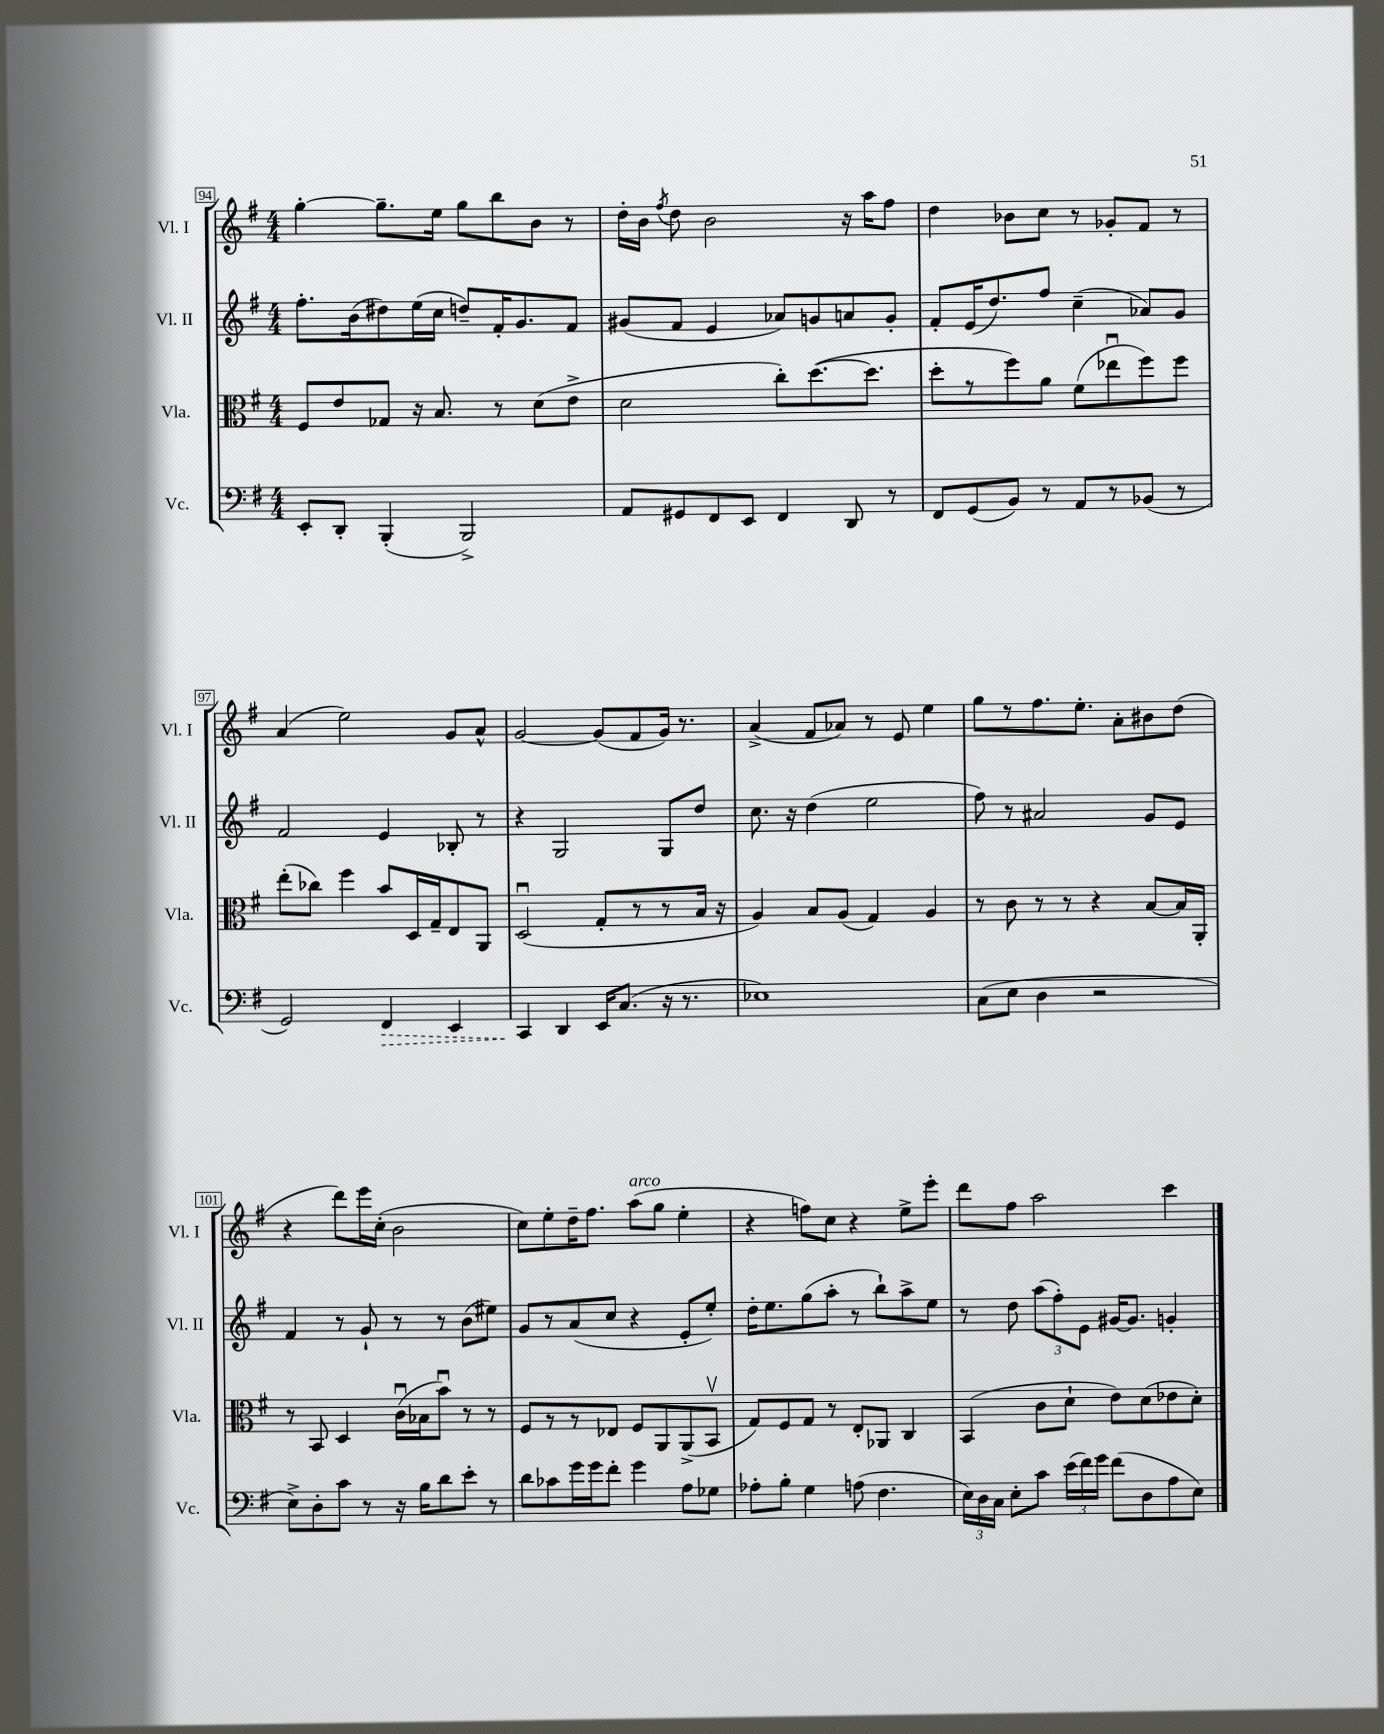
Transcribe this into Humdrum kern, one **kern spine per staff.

**kern	**dynam	**kern	**kern	**kern
*part4	*part4	*part3	*part2	*part1
*staff4	*staff4	*staff3	*staff2	*staff1
*I"Vc.	*	*I"Vla.	*I"Vl. II	*I"Vl. I
*I'Vc.	*	*I'Vla.	*I'Vl. II	*I'Vl. I
*clefF4	*	*clefC3	*clefG2	*clefG2
*k[f#]	*	*k[f#]	*k[f#]	*k[f#]
*M4/4	*	*M4/4	*M4/4	*M4/4
=94	=94	=94	=94	=94
8EE'/L	.	8F#/L	8.ff#'\L	[4gg'\
8DD'/J	.	8e/	.	.
.	.	.	(16b\k	.
(4BBB'/	.	8G-X/J	8dd#X\)	8.gg~\L]
.	.	16r	(16ee\L	.
.	.	8.B/	16cc\JJ	16ee\Jk
2BBB^/)	.	.	8ddn~/L)	8gg\L
.	.	8r	16f#'/K	8bb\
.	.	.	8.g/	.
.	.	(8d\L	.	8b\J
.	.	8e^\J	8f#/J	8r
=95	=95	=95	=95	=95
8AA/L	.	2d\	(8g#X/L	16dd'\LL
.	.	.	.	16b\JJ
.	.	.	.	8qff#/
8GG#X/	.	.	8f#/J	8dd\
8FF#/	.	.	4e/	2b\
8EE/J	.	.	.	.
4FF#/	.	8cc'\L)	8a-X/L)	.
.	.	([8.dd\	8gn/	.
8DD/	.	.	8an/	16r
.	.	8.dd\J]	.	16aa\KL
8r	.	.	8g'/J	8ff#\J
=96	=96	=96	=96	=96
8FF#/L	.	8dd'\L	8f#'/L	4dd\
(8GG/	.	8r	(16e/K	.
.	.	.	8.dd/)	.
8BB/J)	.	8ff#\)	.	8b-X\L
8r	.	8a\J	8ff#/J	8cc\J
8AA/L	.	(8f#\L	(4cc~\	8r
8r	.	8ee-Xu\	.	8g-X'/L
(8BB-X/J	.	8ff#\)	8a-X/L)	8f#/J
8r	.	8ff#\J	8g/J	8r
!!LO:LB:g=z
=97	=97	=97	=97	=97
2GG/)	.	(8ee'\L	2f#/	(4a/
.	.	8cc-X\J)	.	.
.	.	4ff#\	.	2ee\)
!	!LO:HP:b	!	!	!
4FF#/	>	8b/L	4e/	.
.	.	16D/L	.	.
.	.	16G~/J	.	.
4EE/	.	8E/	8B-X'/	8g/L
.	.	8AA/J	8r	8a^^/J
=98	=98	=98	=98	=98
4CC/	.	(2Du/	4r	[2g/
4DD/	]	.	2G/	.
16EE/KL	.	8G'/L	.	(8g/L]
(8.C/J	.	.	.	.
.	.	8r	.	8f#/
16r	.	8r	8G/L	16g/Jk)
8.r	.	.	.	8.r
.	.	16B/Jk	8dd/J	.
.	.	16r	.	.
=99	=99	=99	=99	=99
1E-X)	.	4A/)	8.cc\	(4a^/
.	.	.	16r	.
.	.	8B/L	(4dd\	8f#/L
.	.	(8A/J	.	8a-X/J)
.	.	4G/)	2ee\	8r
.	.	.	.	8e/
.	.	4A/	.	4ee\
=100	=100	=100	=100	=100
(8C\L	.	8r	8ff#\)	8gg\L
8E\J	.	8c\	8r	8r
4D\	.	8r	2a#X/	8.ff#\
.	.	8r	.	.
.	.	.	.	8.ee'\J
2r	.	4r	.	.
.	.	.	.	8a'\L
.	.	[8B/L	8g/L	8b#X\
.	.	16B/L]	8e/J	(8dd\J
.	.	16AA'/JJ	.	.
!!LO:LB:g=z
=101	=101	=101	=101	=101
8E^\L)	.	8r	4f#/	4r
8D'\	.	8BB/	.	.
8c\J	.	4D/	8r	8ddd\L)
8r	.	.	8g`/	16eee\L
.	.	.	.	(16cc'\JJ
16r	.	(16cu\LL	8r	2b\
16B\KL	.	16B-X\J	.	.
8d\	.	8bu\J)	8r	.
8e'\J	.	8r	(8b\L	.
8r	.	8r	8ee#X\J)	.
=102	=102	=102	=102	=102
8d\L	.	8F#/L	8g/L	8cc\L)
8c-X\	.	8r	8r	8ee'\
16g\L	.	8r	(8a/	16dd~\K
16g\J	.	.	.	8.ff#\J
8f#'\J	.	8E-X/J	8cc/J	.
!	!	!	!	!LO:TX:a:i:t=arco
4g\	.	8F#/L	4r	(8aa\L
.	.	8AA/	.	8gg\J
8A\L	.	(8AA^/	8e'/L	4ee'\
8G-X\J	.	8BBv/J	8ee'/J)	.
=103	=103	=103	=103	=103
8A-X'\L	.	8G/L)	16dd'\KL	4r
.	.	.	8.ee\	.
8B'\J	.	8F#/	.	.
4G\	.	8G/J	(8gg\	8ffn\L)
.	.	8r	8aa'\J	8cc\J
(8An\	.	8E'/L	8r	4r
4.F#\	.	8AA-X/J	8bb`\L)	.
.	.	4C/	8aa^\	8ee^\L
.	.	.	8ee\J	8eee'\J
=104	=104	=104	=104	=104
24E\LL)	.	(4BB/	8r	8ddd\L
24D\	.	.	.	.
24C\JJ	.	.	.	.
8E'\L	.	.	8dd\	8ff#\J
8c\J	.	8c\L	(12aa\L	2aa\
.	.	.	12ff#'\)	.
(24e\LL	.	8d`\J	.	.
24f#\)	.	.	12e\J	.
24g\JJ	.	.	.	.
(8f#\L	.	8e\L)	[16g#X/KL	.
.	.	.	8.g#/J]	.
8D\	.	(8d\	.	.
8A\	.	8e-X\	4gn'/	4ccc\
8E\J)	.	8d'\J)	.	.
==	==	==	==	==
*-	*-	*-	*-	*-
